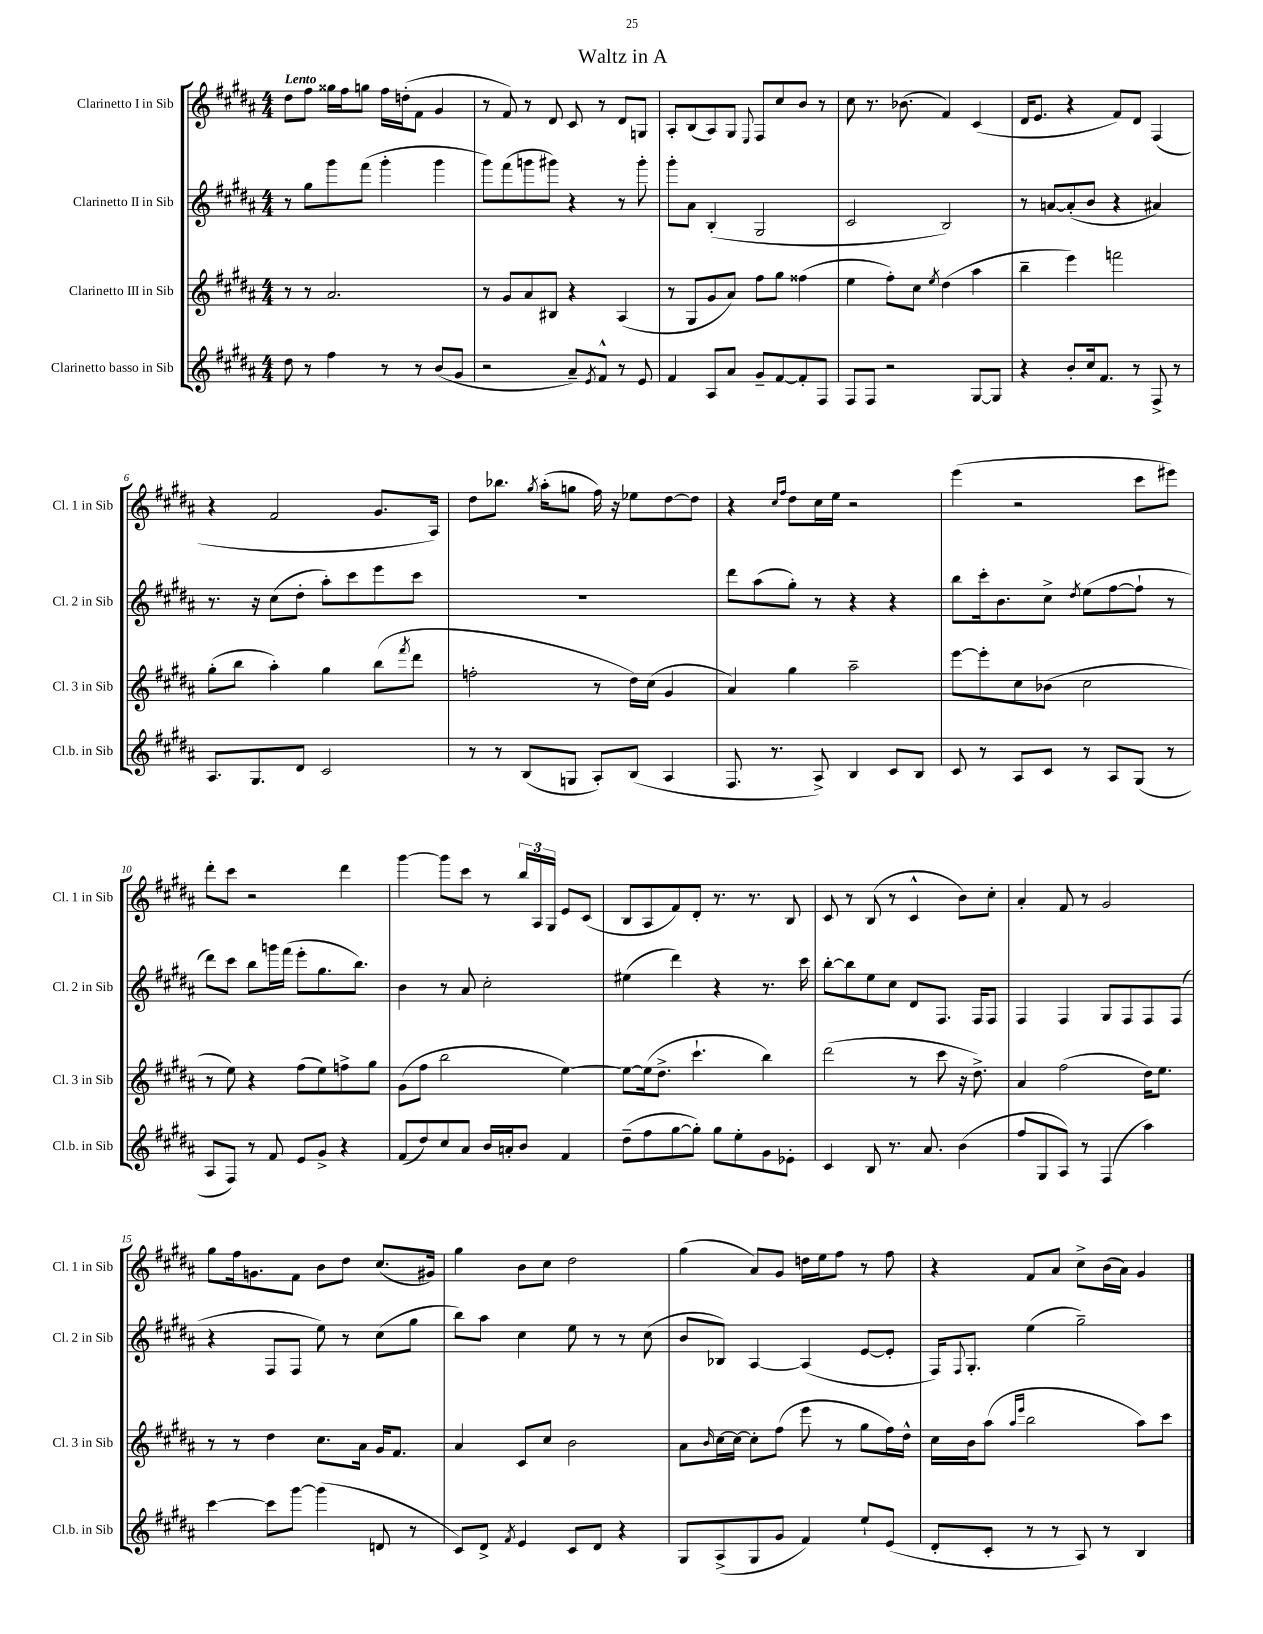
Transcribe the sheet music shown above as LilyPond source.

\header { title = "Waltz in A" }
<<
\new StaffGroup <<
\new Staff = "s0" \with { instrumentName = "Clarinetto I in Sib" shortInstrumentName = "Cl. 1 in Sib" } {
    \clef treble \key b \major \numericTimeSignature \time 4/4 \tempo "Lento"
    dis''8 fis''8 gisis''16 fis''16 g''8 fis''16 d''16-.( fis'8 gis'4 |
    r8 fis'8) r8 dis'8 cis'8 r8 dis'8 g8 |
    ais8-. b8( ais8) gis8 \appoggiatura { e8 } fis8 cis''8 b'8 r8 |
    cis''8 r8. bes'8.( fis'4) cis'4( |
    dis'16 e'8. r4 fis'8) dis'8 fis4( |
    r4 fis'2 gis'8. ais16) |
    dis''8 bes''8. \acciaccatura { gis''8 } ais''16-.( g''8 fis''16) r16 ees''8 dis''8~ dis''8 |
    r4 \grace { cis''16 fis''16 } dis''8 cis''16 e''16 r2 |
    e'''4( r2 cis'''8 eis'''8) |
    dis'''8-. cis'''8 r2 dis'''4 |
    gis'''4~ gis'''8 cis'''8 r8 \tuplet 3/2 { b''16 ais16 gis16 } e'8 cis'8( |
    b8 ais8 fis'8) dis'8-. r8. r8. b8 |
    cis'8 r8 b8( r8 cis'4-^ b'8) cis''8-. |
    ais'4-. fis'8 r8 gis'2 |
    gis''8 fis''16 g'8. fis'8 b'8 dis''8 cis''8.( gis'16) |
    gis''4 b'8 cis''8 dis''2 |
    gis''4( ais'8) gis'8 d''16 e''16 fis''8 r8 fis''8 |
    r4 fis'8 ais'8 cis''8-> b'16( ais'16) gis'4 \bar "|." |
}
\new Staff = "s1" \with { instrumentName = "Clarinetto II in Sib" shortInstrumentName = "Cl. 2 in Sib" } {
    \clef treble \key b \major \numericTimeSignature \time 4/4
    r8 gis''8 gis'''8 fis'''8( gis'''4-. gis'''4 |
    gis'''8) fis'''8( g'''8 gis'''8) r4 r8 gis'''8-. |
    gis'''8-. ais'8 b4-.( gis2 |
    cis'2 b2) |
    r8 a'8~ a'8-.( b'8 r4 ais'4) |
    r8. r16 cis''8( dis''8-. ais''8-.) cis'''8 e'''8 cis'''8 |
    R1 |
    dis'''8 ais''8( gis''8-.) r8 r4 r4 |
    b''8 cis'''16-. b'8. cis''8-> \acciaccatura { dis''8 } e''8( fis''8~ fis''8-! r8 |
    dis'''8) cis'''8 b''8 g'''16 fis'''16( e'''8-. gis''8. b''8.) |
    b'4 r8 ais'8 cis''2-. |
    eis''4( dis'''4) r4 r8. cis'''16 |
    b''8~-. b''8 e''8 cis''8 dis'8 fis8. fis16 fis8 |
    fis4 fis4 gis8 fis8 fis8 fis8( |
    r4 fis8 fis8 e''8) r8 cis''8( gis''8 |
    b''8) ais''8 cis''4 e''8 r8 r8 cis''8( |
    b'8 bes8) ais4~ ais4( e'8~ e'8-. |
    fis16) \appoggiatura { fis8 } gis8.-. e''4( gis''2--) \bar "|." |
}
\new Staff = "s2" \with { instrumentName = "Clarinetto III in Sib" shortInstrumentName = "Cl. 3 in Sib" } {
    \clef treble \key b \major \numericTimeSignature \time 4/4
    r8 r8 ais'2. |
    r8 gis'8 ais'8 bis8 r4 ais4( |
    r8 gis8 gis'8 ais'8) fis''8 gis''8 fisis''4( |
    e''4 fis''8-.) cis''8 \acciaccatura { e''8 } dis''4( ais''4 |
    b''4-- e'''4) f'''2 |
    gis''8-.( b''8 ais''4-.) gis''4 b''8( \acciaccatura { fis'''8 } dis'''8 |
    f''2-. r8 dis''16) cis''16( gis'4 |
    ais'4) gis''4 ais''2-- |
    e'''8~ e'''8-. cis''8 bes'8( cis''2 |
    r8 e''8) r4 fis''8( e''8) f''8-> gis''8 |
    gis'8( fis''8 b''2 e''4~) |
    e''8~ e''16( dis''8.-> cis'''4.-! b''4) |
    dis'''2( r8 cis'''8 r16 dis''8.->) |
    ais'4 fis''2( dis''16) e''8. |
    r8 r8 dis''4 cis''8. ais'16 gis'16 fis'8. |
    ais'4 cis'8 cis''8 b'2 |
    ais'8 \grace { b'16 } cis''16~ cis''16~ cis''8-. fis''8( e'''8 r8 gis''8 fis''16) dis''16-^ |
    cis''16 b'16 ais''8( \grace { ais''16 e'''16 } b''2 ais''8) cis'''8 \bar "|." |
}
\new Staff = "s3" \with { instrumentName = "Clarinetto basso in Sib" shortInstrumentName = "Cl.b. in Sib" } {
    \clef treble \key b \major \numericTimeSignature \time 4/4
    dis''8 r8 fis''4 r8 r8 b'8( gis'8 |
    r2 ais'8--) \acciaccatura { e'8 } fis'8-^ r8 e'8 |
    fis'4 ais8 ais'8 gis'8-- fis'8~ fis'8-. fis8 |
    fis8 fis8 r2 gis8~ gis8 |
    r4 b'8-. cis''16 fis'8. r8 fis8-> r8 |
    ais8. gis8. dis'8 cis'2 |
    r8 r8 b8( g8 ais8-.) b8( ais4 |
    fis8. r8. ais8->) b4 cis'8 b8 |
    cis'8 r8 ais8 cis'8 r8 ais8 gis8( r8 |
    ais8 fis8) r8 fis'8 e'8 gis'8-> r4 |
    fis'8( dis''8) cis''8 ais'8 b'16 a'16-. b'8 fis'4 |
    dis''8--( fis''8 gis''8~ gis''8-.) gis''8 e''8-. gis'8 ees'8-. |
    cis'4 b8 r8. ais'8. b'4( |
    fis''8 gis8 ais8) r8 fis4( ais''4) |
    cis'''4~ cis'''8 gis'''8~ gis'''4( d'8 r8 |
    cis'8) dis'8-> \acciaccatura { fis'8 } e'4 cis'8 dis'8 r4 |
    gis8 ais8->( gis8 gis'8 fis'4) e''8-! e'8( |
    dis'8-. cis'8-. r8 r8 ais8) r8 b4 \bar "|." |
}
>>
>>
